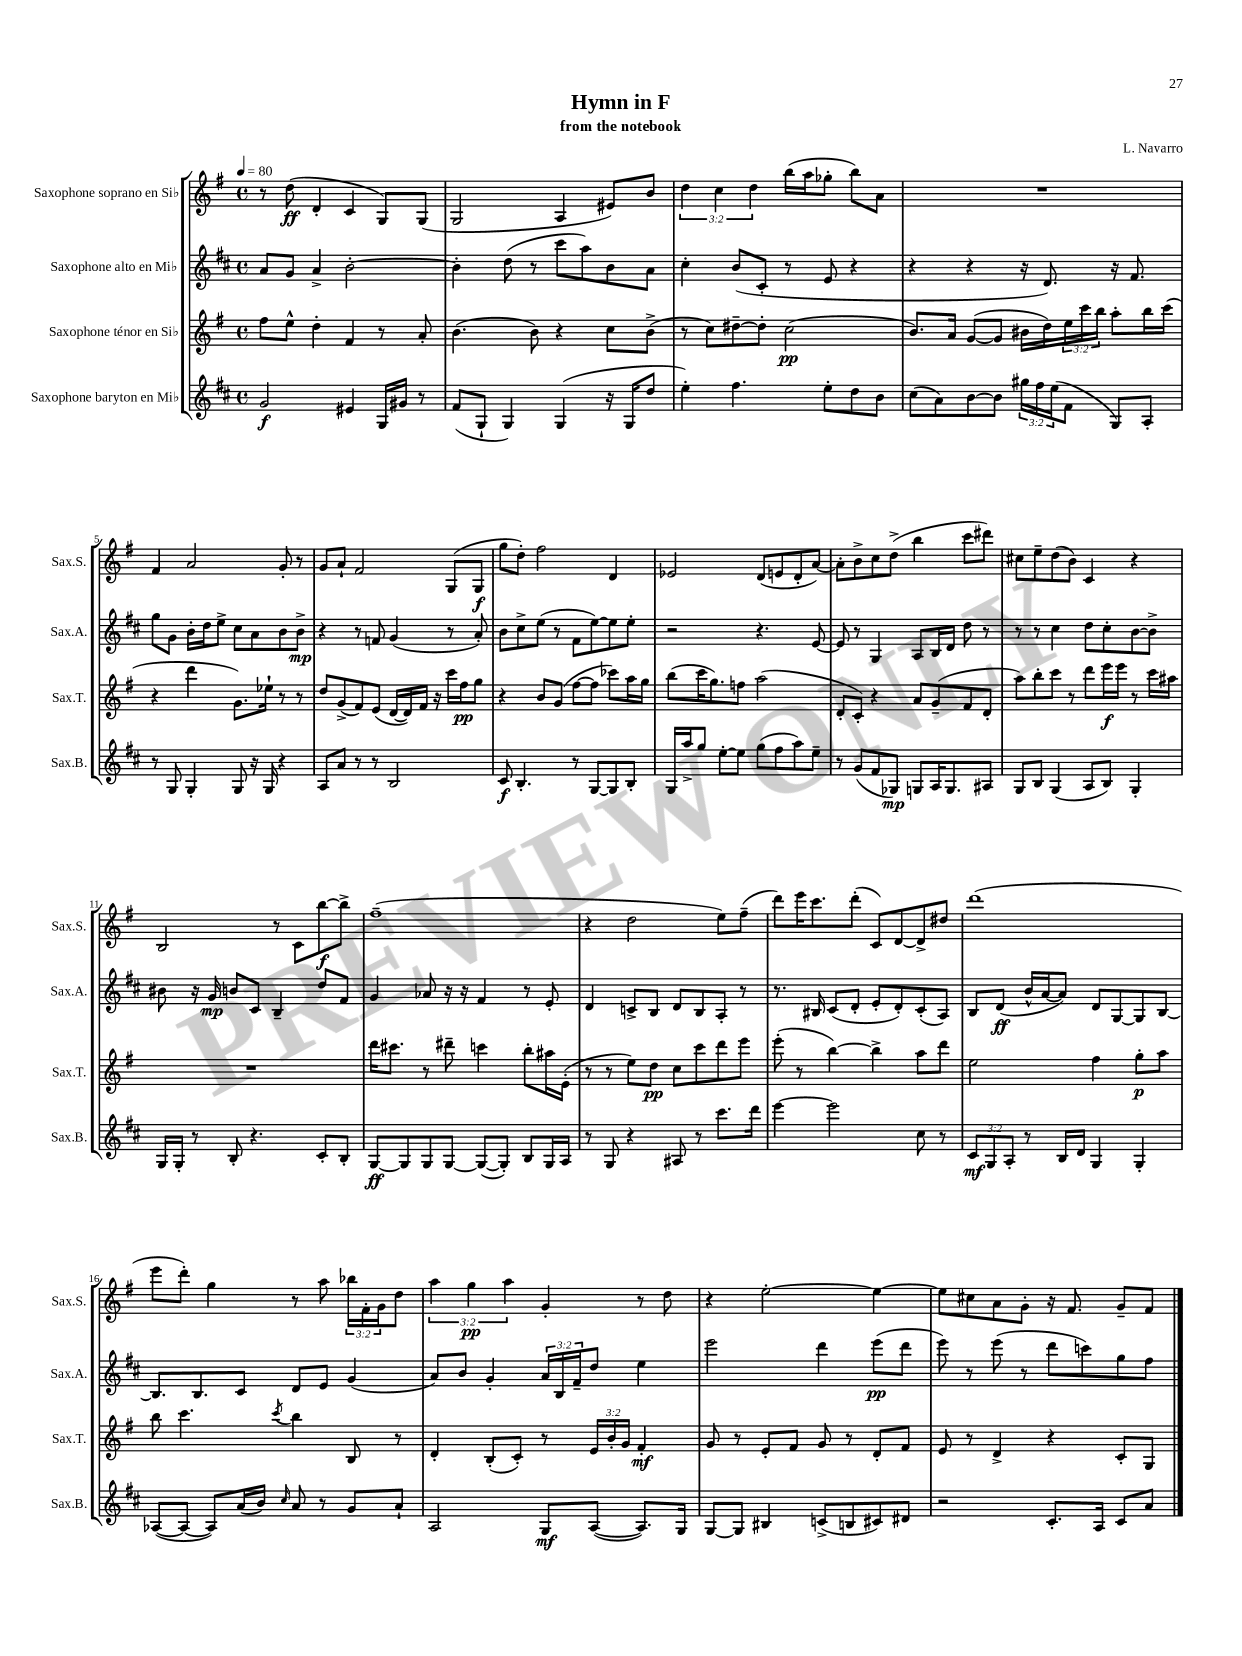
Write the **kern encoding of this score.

**kern	**kern	**kern	**kern
*staff4	*staff3	*staff2	*staff1
*clefG2	*clefG2	*clefG2	*clefG2
*k[f#c#]	*k[f#]	*k[f#c#]	*k[f#]
*M4/4	*M4/4	*M4/4	*M4/4
*met(c)	*met(c)	*met(c)	*met(c)
*MM80	*MM80	*MM80	*MM80
2g	8ff#	8a	8r
.	8ee^^	8g	(8dd
.	4dd'	4a^	4d'
4e#	4f#	[2b'	4c
16G	8r	.	8G)
16g#	.	.	.
8r	8a'	.	(8G
=	=	=	=
(8f#	(4.b	4b']	2G
8G`	.	.	.
4G)	.	(8dd	.
.	8b)	8r	.
(4G	4r	8ccc#	4A
.	.	8aa)	.
16r	8cc	8b	8e#)
16G	.	.	.
8dd	(8b^	8a	8b
=	=	=	=
4ee')	8r	4cc#'	6dd
.	8cc)	.	.
.	.	.	6cc
4.ff#	[8dd#~	(8b	.
.	.	.	6dd
.	8dd#']	8c#'	.
.	(2cc	8r	(16bb
.	.	.	16aa
8ee'	.	8e	8gg-'
8dd	.	4r	8bb)
8b	.	.	8a
=	=	=	=
(8cc#	8.b)	4r	1r
8a)	.	.	.
.	16a	.	.
[8b	([8g	4r	.
8b]	8g]	.	.
24gg#	16b#	16r	.
24ff#	.	.	.
.	16dd)	8.d)	.
(24ee	.	.	.
8f#	24ee	.	.
.	24ccc	.	.
.	24bb	.	.
8G)	8aa'	16r	.
.	.	8.f#	.
8A'	16bb	.	.
.	(16ccc	.	.
=	=	=	=
8r	4r	8gg	4f#
8G	.	8g	.
4G'	4ddd	16b'	2a
.	.	16dd	.
.	.	8ee^	.
8G	8.g)	8cc#	.
16r	.	8a	.
16G	16ee-`	.	.
4r	8r	8b	8g'
.	8r	8b^	8r
=	=	=	=
8A	8dd	4r	8g
8a	(8g^	.	8a`
8r	8f#)	8r	2f#
8r	(8e	8f	.
2B	[16d	(4g	.
.	16d])	.	.
.	16f#	.	.
.	16r	.	.
.	16ccc	8r	(8G
.	16ff#	.	.
.	8gg	8a')	8G
=	=	=	=
8c#	4r	8b	8gg
4.B'	.	8cc#^	8dd')
.	8b	(8ee	2ff#
.	(8g	8r	.
8r	[8ff#	8f#	.
[8G	8ff#]	[8ee)	.
8G]	8ccc-)	8ee]	4d
8B'	16aa	8ee'	.
.	16gg	.	.
=	=	=	=
16G	(8bb	2r	2e-
16aa^	.	.	.
8gg	16ccc	.	.
.	8.gg)	.	.
[8ee'	.	.	.
8ee]	8ff	.	.
(8gg	(2aa	4.r	(8d
8ff#	.	.	8e
8aa)	.	.	8d'
8ee~	.	[8e	[8a)
=	=	=	=
8r	8d'	8e]	8a']
(8g	8c')	8r	8b^
8f#	4r	4G	8cc
8G-)	.	.	(8dd^
8G	8a	8A	4bb
16A	(8g~	16B	.
8.G	.	16d	.
.	8f#	8dd	8ccc
8A#	8d'	8r	8ddd#)
=	=	=	=
8G	8aa)	8r	8cc#
8B	8bb'	8r	8ee~
(4G	8ccc	4cc#	(8dd
.	8r	.	8b)
8A	8ddd	8dd	4c
8B)	16eee	8cc#'	.
.	16eee	.	.
4G'	8r	[8b	4r
.	16ccc	8b^]	.
.	16aa#	.	.
=	=	=	=
16G	1r	8b#	2B
16G'	.	.	.
8r	.	16r	.
.	.	16g	.
8B'	.	8b	.
4.r	.	8c#	.
.	.	4B~	8r
.	.	.	8c
8c#'	.	8dd	[8bb
8B'	.	8f#	8bb^]
=	=	=	=
[8G	16ddd	4g	(1ff#~
.	8.ccc#	.	.
8G]	.	.	.
8G	8r	8a-	.
[8G	8ddd#~	16r	.
.	.	16r	.
(8G_	4ccc	4f#	.
8G'])	.	.	.
8B	8bb'	8r	.
16G	16aa#	8e'	.
16A	(16e'	.	.
=	=	=	=
8r	8r	4d	4r
8G	8r	.	.
4r	8ee)	8c^	2dd
.	8dd	8B	.
8A#	8cc	8d	.
8r	8ccc	8B	.
8.ccc#	8ddd	8A'	8ee)
.	8eee	8r	(8ff#~
16ddd	.	.	.
=	=	=	=
[4eee	(8eee'	8.r	8ddd)
.	8r	.	16eee
.	.	16B#	8.ccc
2eee]	[4bb)	(8c#	.
.	.	8d'	(8ddd'
.	4bb^]	8e'	8c)
.	.	8d')	[8d
8cc#	8aa	(8c#'	8d^]
8r	8ddd	8A)	8dd#
=	=	=	=
12c#	2ee	8B	(1ddd
12G	.	.	.
.	.	(8d	.
12A'	.	.	.
8r	.	16b^^	.
.	.	[16a	.
16B	.	8a])	.
16d	.	.	.
4G	4ff#	8d	.
.	.	[8G	.
4G'	8gg'	8G]	.
.	8aa	[8B	.
=	=	=	=
([8A-	8bb	8.B]	8eee
8A-_	4.ccc	.	8ddd')
.	.	8.B	.
8A-])	.	.	4gg
(16a	.	8c#	.
16b)	.	.	.
16qqcc#	8qccc	.	.
8a	4bb	8d	8r
8r	.	8e	8aa
8g	8B	(4g	24bb-
.	.	.	24f#'
.	.	.	24g
8a`	8r	.	8dd
=	=	=	=
2A	4d'	8a)	6aa
.	.	8b	.
.	.	.	6gg
.	(8B'	4g'	.
.	.	.	6aa
.	8c')	.	.
8G	8r	24a	4g'
.	.	24B	.
.	.	24f#~	.
([8A	24e	8dd	.
.	24b'	.	.
.	24g	.	.
8.A])	4f#'	4ee	8r
.	.	.	8dd
16G	.	.	.
=	=	=	=
[8G	8g	2eee	4r
8G]	8r	.	.
4B#	8e'	.	[2ee'
.	8f#	.	.
(8c^	8g	4ddd	.
8B	8r	.	.
8c#)	8d'	(8eee	4ee_
8d#	8f#	8ddd	.
=	=	=	=
2r	8e	8eee)	8ee]
.	8r	8r	8cc#
.	4d^	(8eee	8a
.	.	8r	8g'
8.c#'	4r	8ddd	16r
.	.	.	8.f#
.	.	8ccc)	.
16A	.	.	.
8c#	8c'	8gg	8g~
8a	8G	8ff#	8f#
==	==	==	==
*-	*-	*-	*-
